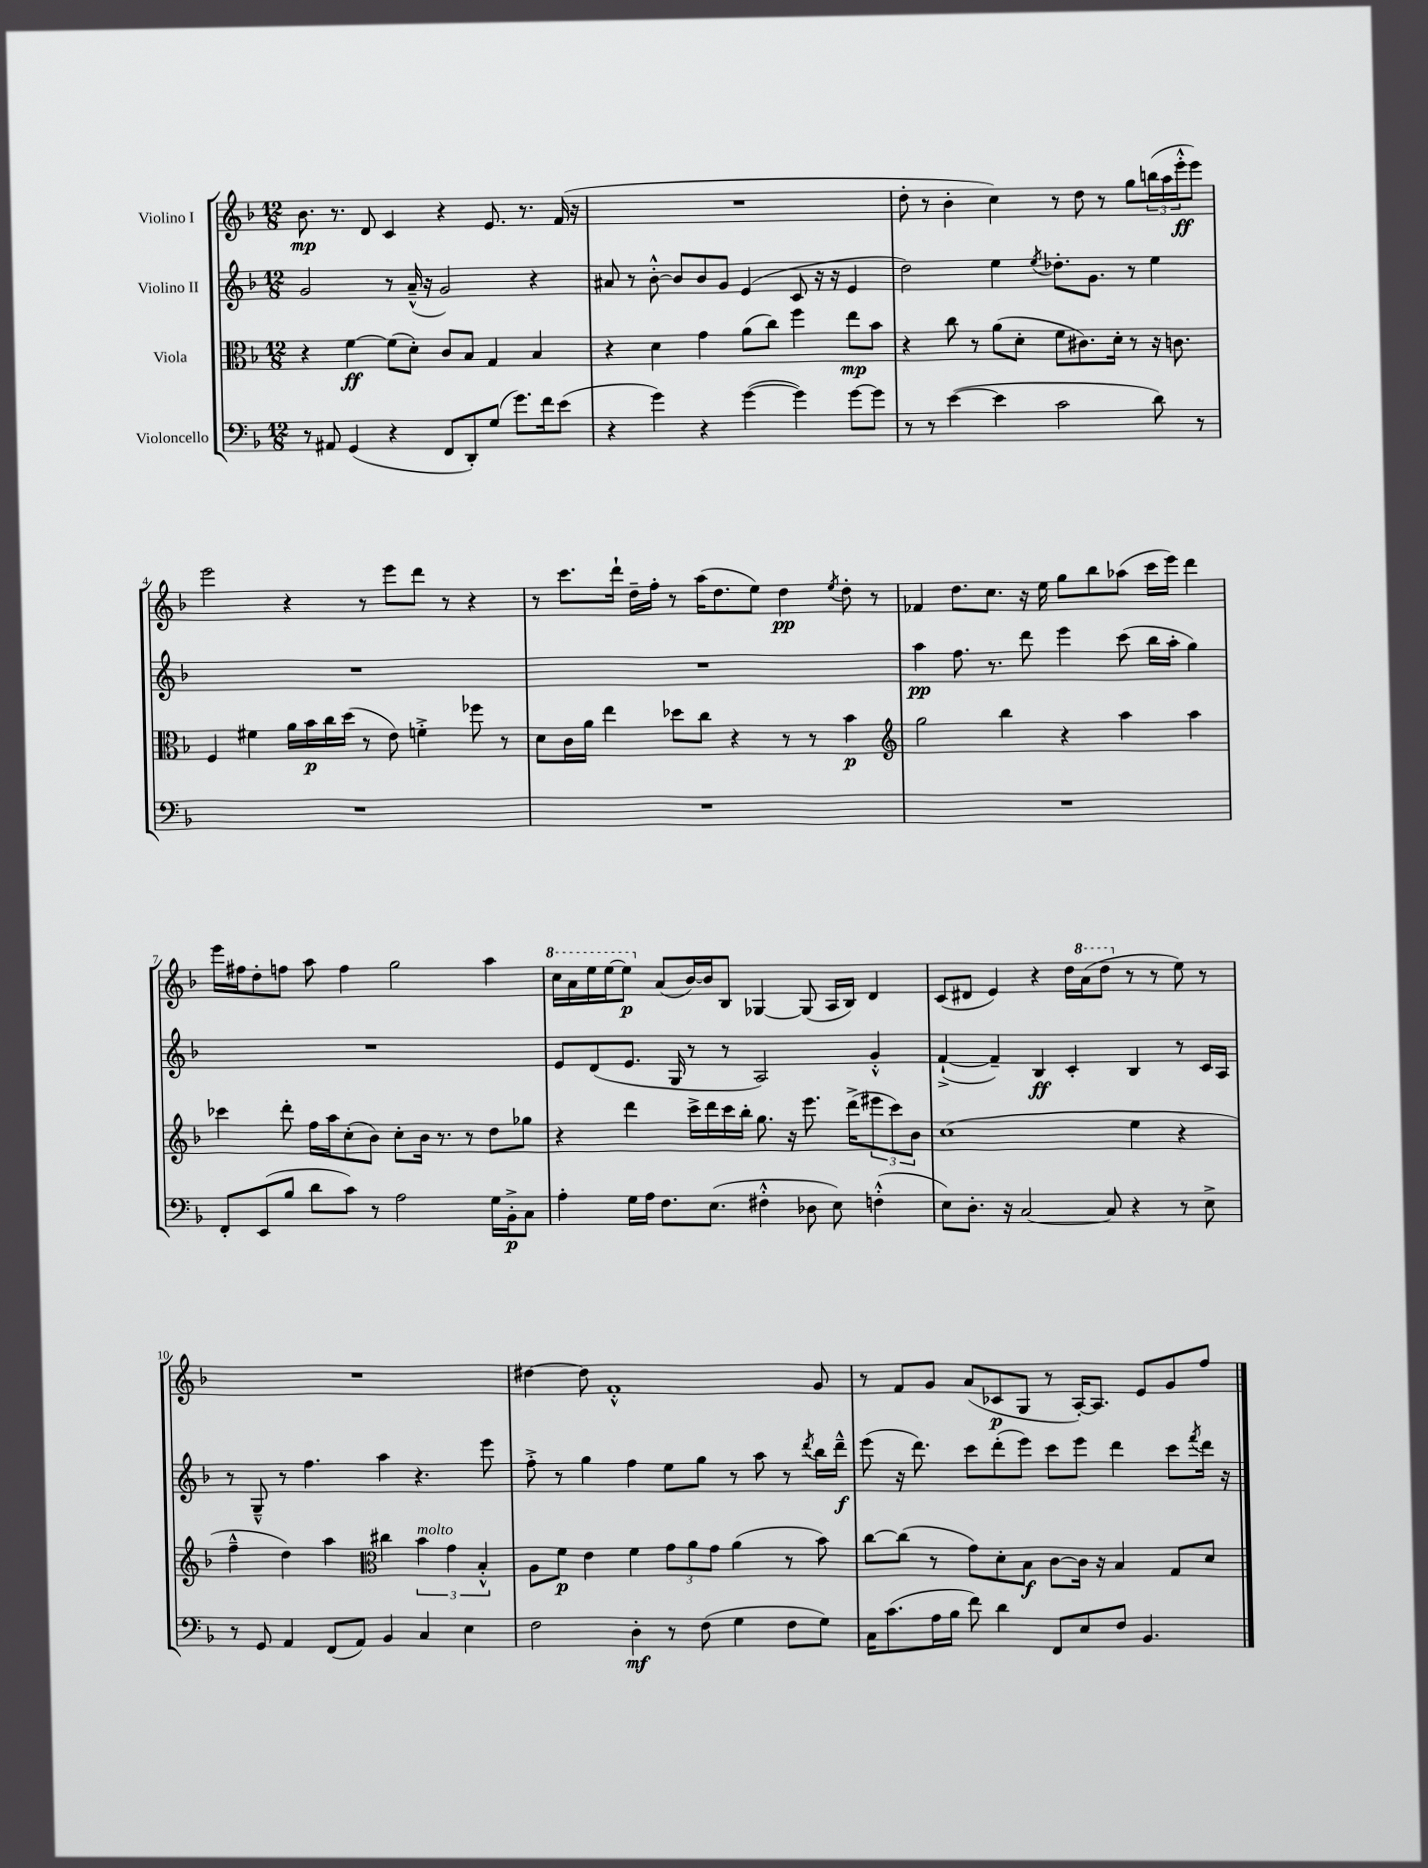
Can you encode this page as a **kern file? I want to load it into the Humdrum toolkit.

**kern	**kern	**kern	**kern
*staff4	*staff3	*staff2	*staff1
*clefF4	*clefC3	*clefG2	*clefG2
*k[b-]	*k[b-]	*k[b-]	*k[b-]
*M12/8	*M12/8	*M12/8	*M12/8
8r	4r	2g/	8.b-\
8AA#/	.	.	.
.	.	.	8.r
(4GG/	[4f\	.	.
.	.	.	8d/
4r	(8f\]L	8r	4c/
.	8d'\J)	(16a~^^/	.
.	.	16r	.
8FF/L	8c/L	2g/)	4r
8DD'/)	8B-/J	.	.
(8G/J	4G/	.	8.e/
8.g\L)	.	.	.
.	.	.	8.r
.	4B-/	4r	.
16f\k	.	.	.
(8e\J	.	.	(16f/
.	.	.	16r
=	=	=	=
4r	4r	8a#/	1.r
.	.	8r	.
4g\)	4d\	[8b-'^^\	.
.	.	8b-/]L	.
4r	4g\	8b-/	.
.	.	8g/J	.
([4g\	(8a\L	(4e/	.
.	8cc\J)	.	.
4g\])	4ff\	8c/	.
.	.	16r	.
.	.	16r	.
[8g\L	8ee\L	4e/	.
8g\]J	8b-\J	.	.
=	=	=	=
8r	4r	2dd\)	8dd'\
8r	.	.	8r
([4e\	8cc\	.	4b-'\
.	8r	.	.
4e\]	(8a\L	4ee\	4cc\)
.	8d'\J	.	.
.	.	8qee/	.
2c\	8f\L	8.dd-'\L	8r
.	8.c#\)	.	8dd\
.	.	8.g\J	.
.	.	.	8r
.	16d'\Jk	.	.
.	8r	8r	8gg\L
8d\)	16r	4ee\	(24bb\L
.	.	.	24aa\
.	8.c\	.	.
.	.	.	24eee'^^\J
8r	.	.	8eee\J)
=	=	=	=
1.r	4F/	1.r	2eee\
.	4f#\	.	.
.	16a\LL	.	4r
.	16b-\	.	.
.	16cc\	.	.
.	(16dd\JJ	.	.
.	8r	.	8r
.	8e\)	.	8eee\L
.	4f'^\	.	8ddd\J
.	.	.	8r
.	8ff-\	.	4r
.	8r	.	.
=	=	=	=
1.r	8d\L	1.r	8r
.	16c\L	.	8.ccc\L
.	16a\JJ	.	.
.	4ee\	.	.
.	.	.	16ddd`\Jk
.	.	.	16dd~\LL
.	.	.	16ff'\JJ
.	8dd-\L	.	8r
.	8cc\J	.	(16aa\LK
.	.	.	8.dd\
.	4r	.	.
.	.	.	8ee\J)
.	8r	.	4dd\
.	8r	.	.
.	.	.	8qee/
.	4b-\	.	8dd'\
.	.	.	8r
=	=	=	=
*	*clefG2	*	*
1.r	2gg\	4aa\	4f-/
.	.	8.ff\	8.dd\L
.	.	8.r	8.cc\J
.	4bb-\	.	.
.	.	8ddd\	16r
.	.	.	16ee\
.	4r	4eee\	8gg\L
.	.	.	8bb-\
.	4aa\	(8ccc\	(8aa-\J
.	.	16bb-\LL	16ccc\LL
.	.	16aa'\JJ	16eee\JJ)
.	4aa\	4gg\)	4ddd\
=	=	=	=
8FF'/L	4ccc-\	1.r	16eee\LL
.	.	.	16ff#\J
(8EE/	.	.	8dd'\
8B-/J	8ddd'\	.	8ff\J
8d\L	16ff\LL	.	8aa\
.	16aa\J	.	.
8c\J)	(8cc'\	.	4ff\
8r	8b-\J)	.	.
2A\	8cc'\L	.	2gg\
.	16b-\Jk	.	.
.	8.r	.	.
.	8r	.	.
16G\LL	8dd\L	.	4aa\
16BB-'^\J	.	.	.
8C\J	8gg-\J	.	.
=	=	=	=
4A'\	4r	8e/L	16ccc\LL
.	.	.	16aa\
.	.	(8d/	16eee\
.	.	.	[16eee\J
16G\LL	4ddd\	8.e/J	8eee\]J
16A\JJ	.	.	.
8.F\L	.	.	(8a/L
.	.	16G/	.
.	16ccc^\LL	8r	[16b-/L)
(8.E\J	16ddd\	.	16b-/]J
.	16ccc\	8r	8B-/J
.	16bb-'\JJ	.	.
4F#'^^\	8.gg\	2A/)	[4G-/
.	16r	.	.
8D-\	8.eee\	.	(8G-/]
8E\)	.	.	16A/LL
.	(16ddd^\LK	.	16B-/JJ)
(4F'^^\	12eee#\	4g'^^/	4d/
.	12ccc\)	.	.
.	12b-\J	.	.
=	=	=	=
8E\L)	(1cc	([4f`^/	(8c/L
8.D'\J	.	.	8d#/J
.	.	4f~/])	4e/)
16r	.	.	.
[2C/	.	.	.
.	.	4B-/	4r
.	.	4c'/	16dd\LL
.	.	.	(16aa\J
8C/]	.	.	8ddd\J
4r	4ee\	4B-/	8r
.	.	.	8r
8r	4r	8r	8ee\)
8E^\	.	16c/LL	8r
.	.	16A/JJ	.
=	=	=	=
8r	4ff~^^\	8r	1.r
8GG/	.	8G~^^/	.
4AA/	4dd\)	8r	.
.	.	4.ff\	.
(8FF/L	4aa\	.	.
8AA/J)	.	.	.
*	*clefC3	*	*
4BB-/	4cc#\	4aa\	.
4C/	6b-\	4.r	.
.	6g\	.	.
4E\	.	.	.
.	6B-'^^/	.	.
.	.	8eee\	.
=	=	=	=
2F\	8A\L	8ff'^\	[4dd#\
.	8f\J	8r	.
.	4e\	4gg\	8dd#\]
.	.	.	1f'^^
4D'\	4f\	4ff\	.
8r	12g\L	8ee\L	.
.	12a\	.	.
(8F\	.	8gg\J	.
.	12g\J	.	.
4G\	(4a\	8r	.
.	.	8aa\	.
8F\L	8r	8r	.
.	.	8qddd/	.
8G\J)	8b-\)	16bb-\LL	8g/
.	.	16ddd~^^\JJ	.
=	=	=	=
16C\LK	[8cc\L	(8eee\	8r
(8.c\	.	.	.
.	(8cc\]J	16r	8f/L
.	.	8.ddd\)	.
16A\L	8r	.	8g/J
16B-\JJ	.	.	.
8f\)	8g\L)	8ccc\L	(8a/L
4d\	8d'\	(8ddd'\	8c-/
.	8B-\J	8eee\J)	8G/J
8FF/L	[8c\L	8ccc\L	8r
8E/	16c\]Jk	8eee\J	[16A'/LK)
.	16r	.	8.A/]J
8F/J	4B-/	4ddd\	.
4.BB-/	.	.	8e/L
.	8G/L	8ccc\L	8g/
.	.	8qfff/	.
.	8d/J	16ddd\Jk	8ff/J
.	.	16r	.
==	==	==	==
*-	*-	*-	*-
